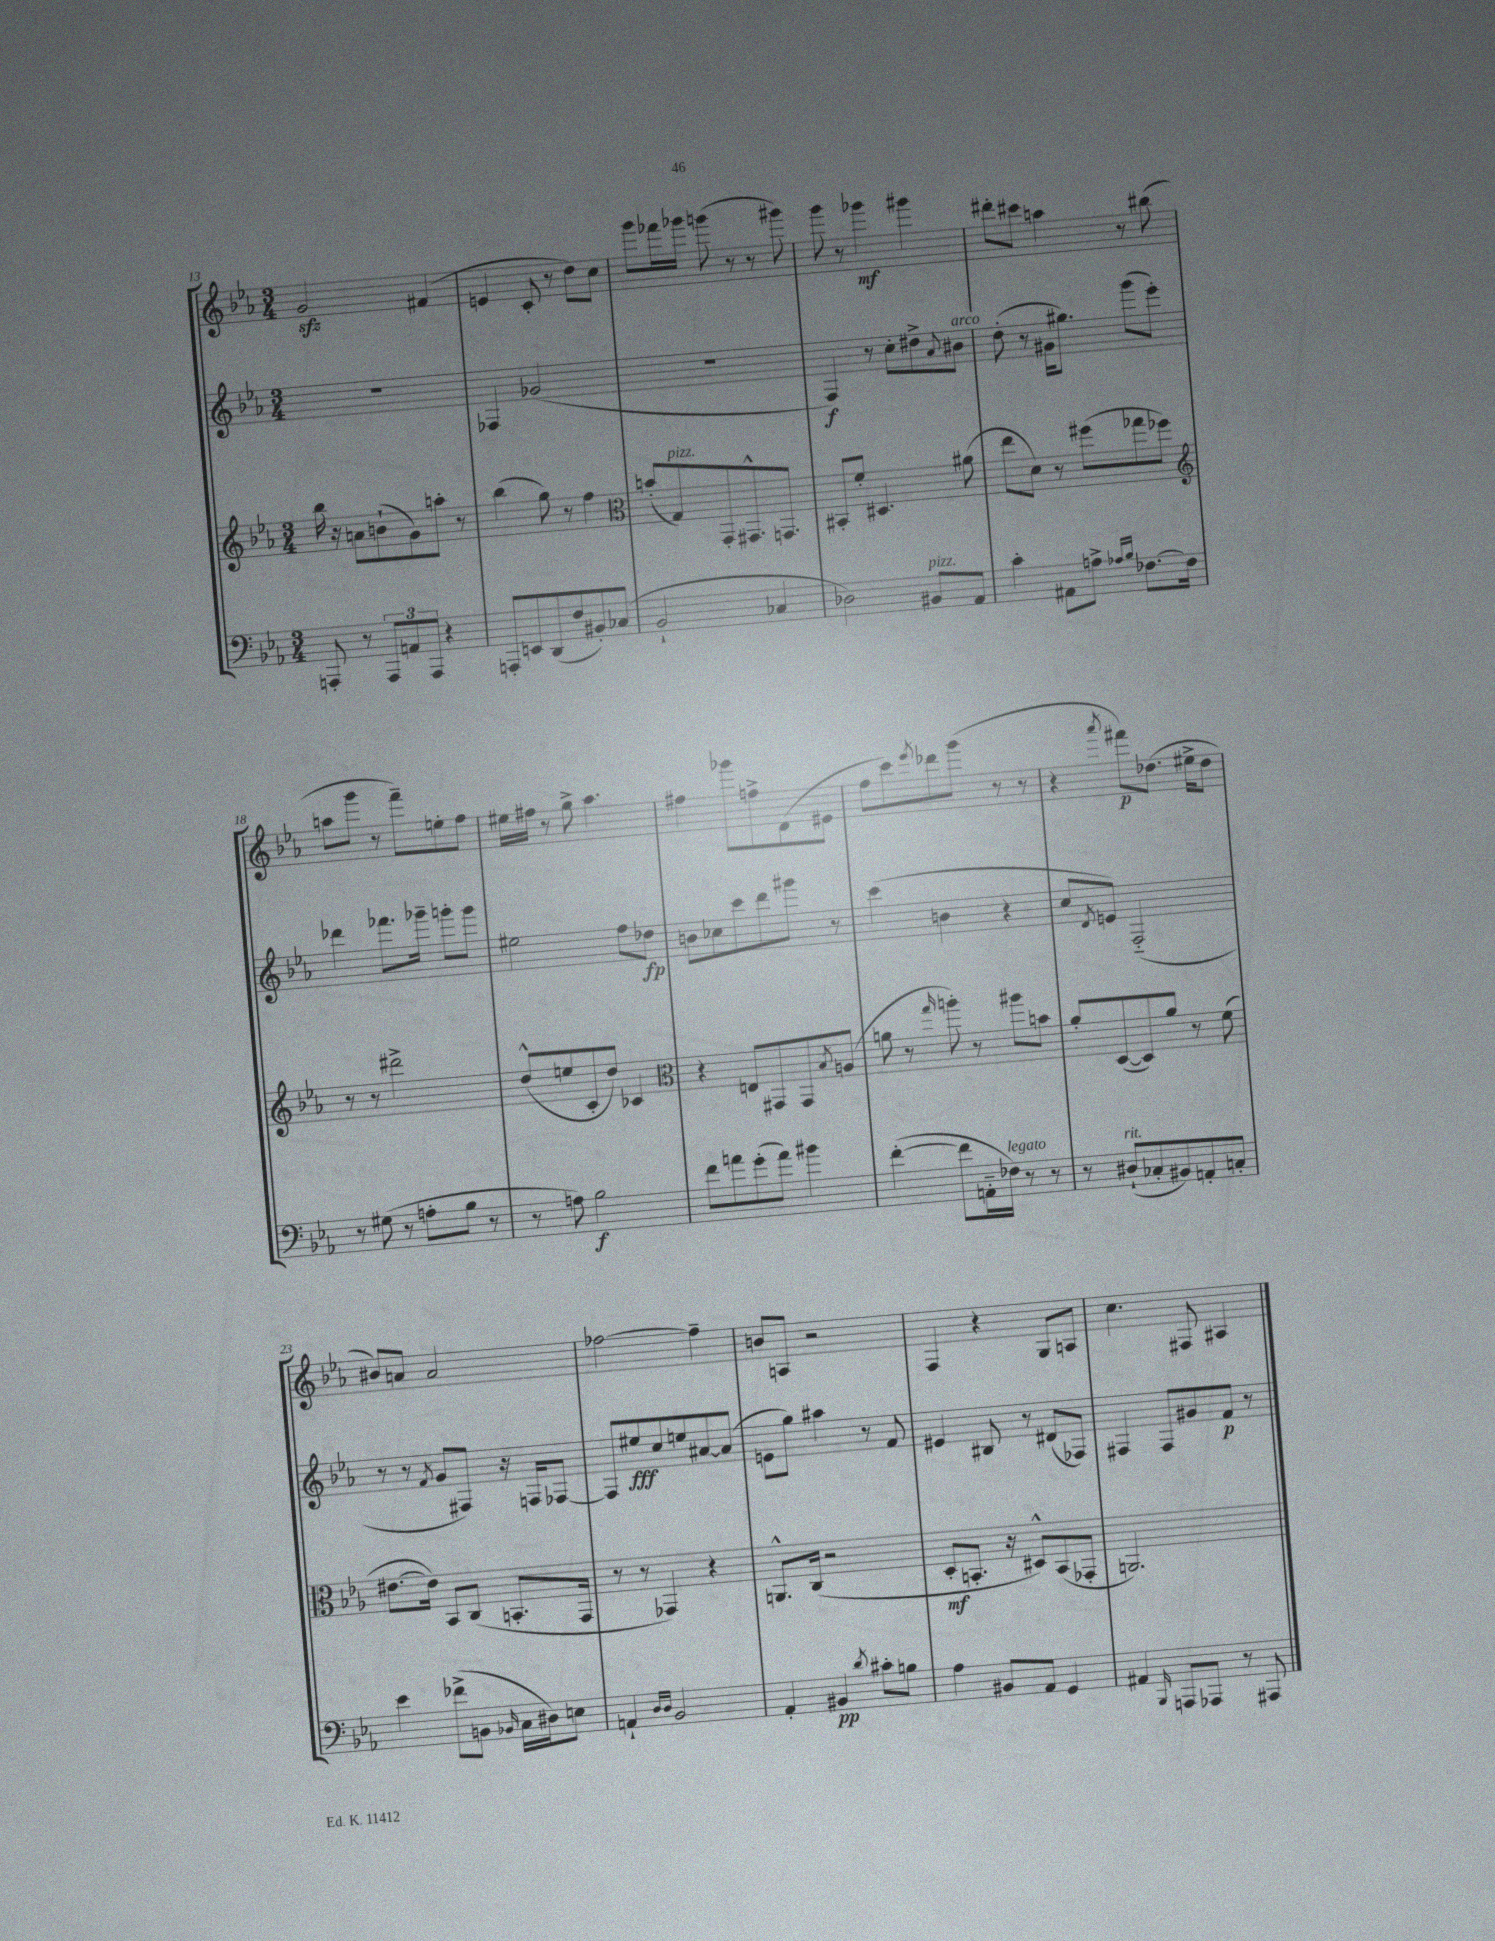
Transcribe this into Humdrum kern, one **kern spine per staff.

**kern	**dynam	**kern	**dynam	**kern	**dynam	**kern	**dynam
*part4	*part4	*part3	*part3	*part2	*part2	*part1	*part1
*staff4	*staff4	*staff3	*staff3	*staff2	*staff2	*staff1	*staff1
*clefF4	*	*clefG2	*	*clefG2	*	*clefG2	*
*k[b-e-a-]	*	*k[b-e-a-]	*	*k[b-e-a-]	*	*k[b-e-a-]	*
*M3/4	*	*M3/4	*	*M3/4	*	*M3/4	*
=13	=13	=13	=13	=13	=13	=13	=13
8AAAn'/	.	16bb-\	.	2.r	.	2gzz/	.
.	.	16r	.	.	.	.	.
8r	.	8an\L	.	.	.	.	.
12AAA/L	.	(8bn`\	.	.	.	.	.
12AAn/	.	.	.	.	.	.	.
.	.	8g\)	.	.	.	.	.
12AAA/J	.	.	.	.	.	.	.
4r	.	8aan'\J	.	.	.	(4f#X/	.
.	.	8r	.	.	.	.	.
=14	=14	=14	=14	=14	=14	=14	=14
8AAAn'/L	.	(4bb-\	.	4F-X/	.	4en/	.
8EEn/	.	.	.	.	.	.	.
(8DD/	.	8gg\)	.	(2g-X/	.	8c'/	.
8F/	.	8r	.	.	.	8r	.
8BB#X'/)	.	4ff\	.	.	.	8dd\L)	.
(8C-X/J	.	.	.	.	.	8cc\J	.
=15	=15	=15	=15	=15	=15	=15	=15
*	*	*clefC3	*	*	*	*	*
2BB-`/	.	(8bn'/L	.	2.r	.	8ggg\L	.
!	!	!LO:TX:a:i:t=pizz.	!	!	!	!	!
.	.	8G/)	.	.	.	16fff-X\L	.
.	.	.	.	.	.	16ggg-X\JJ	.
.	.	8GG'/	.	.	.	(8gggn\	.
.	.	8.GG#X^^/	.	.	.	8r	.
4C-X/	.	.	.	.	.	8r	.
.	.	8.GGn/J	.	.	.	.	.
.	.	.	.	.	.	8ggg#X\)	.
=16	=16	=16	=16	=16	=16	=16	=16
2D-X\)	.	8BB#X'/L	.	4F/)	f	8ggg\	.
.	.	8f'/J	.	.	.	8r	.
.	.	4.D#X/	.	8r	.	4ggg-X\	mf
.	.	.	.	8cc'\L	.	.	.
!LO:TX:a:i:t=pizz.	!	!	!	!	!	!	!
8BB#X/L	.	.	.	8dd#X^\	.	4ggg#X\	.
.	.	.	.	8qqa-/	.	.	.
!	!	!	!	!LO:TX:a:i:t=arco	!	!	!
8AA-/J	.	(8a#X\	.	8b#X\J	.	.	.
=17	=17	=17	=17	=17	=17	=17	=17
4c'\	.	8ee-\L	.	(8dd'\	.	8ddd#X'\L	.
.	.	8d\J)	.	8r	.	8ccc#X\J	.
8AA#X\L	.	8r	.	16g#X\KL	.	4aan\	.
.	.	.	.	8.gg#X\J)	.	.	.
8An^\J	.	(8ff#X\L	.	.	.	.	.
16qqA-X/LL	.	.	.	.	.	.	.
16qqB-/JJ	.	.	.	.	.	.	.
[8.F-X\L	.	8gg-X\	.	(8ggg\L	.	8r	.
.	.	8ff-X\J)	.	8eee-'\J)	.	(8bb#X\	.
16F-\Jk]	.	.	.	.	.	.	.
!!LO:LB:g=z
=18	=18	=18	=18	=18	=18	=18	=18
*	*	*clefG2	*	*	*	*	*
8r	.	8r	.	4ddd-X\	.	8aan\L	.
(8G#X\	.	8r	.	.	.	8ggg\J	.
8r	.	2ddd#X^\	.	8.fff-X\L	.	8r	.
8An'\L	.	.	.	.	.	8fff~\L)	.
.	.	.	.	16ggg-X~\Jk	.	.	.
8B-\J	.	.	.	8gggn'\L	.	8een'\	.
8r	.	.	.	8ggg\J	.	8ff\J	.
=19	=19	=19	=19	=19	=19	=19	=19
8r	.	(8dd^^/L	.	2ee#X\	.	16ee#X\LL	.
.	.	.	.	.	.	16ff#X\JJ	.
8An\)	.	8een/	.	.	.	8r	.
2B-\	f	8c'/	.	.	.	8gg^\	.
.	.	8dd/J)	.	.	.	4.aa-\	.
.	.	4c-X/	.	8ff\L	.	.	.
.	.	.	.	8dd-X\J	fp	.	.
=20	=20	=20	=20	=20	=20	=20	=20
*	*	*clefC3	*	*	*	*	*
8f\L	.	4r	.	8bn\L	.	4ff#X\	.
8an\	.	.	.	8cc-X\	.	.	.
(8g'\	.	8En/L	.	8ccc\	.	8ggg-X\L	.
8a\J)	.	8GG#X/	.	8ddd\	.	8ffn^\	.
4b#X\	.	8GG#/	.	8ggg#X\J	.	(8d\	.
.	.	8qB-/	.	.	.	.	.
.	.	(8An/J	.	8r	.	8e#X\J	.
=21	=21	=21	=21	=21	=21	=21	=21
([4f'\	.	8an\	.	(4ccc\	.	8ff\L	.
.	.	8r	.	.	.	8ccc\)	.
.	.	16qqgg/	.	.	.	8qeee-/	.
8f\L]	.	8aan'\)	.	4bn\	.	8ddd-X\	.
16AAn\L	.	8r	.	.	.	(8ggg\J	.
!LO:TX:a:i:t=legato	!	!	!	!	!	!	!
16F-X\JJ)	.	.	.	.	.	.	.
8r	.	8aa#X\L	.	4r	.	8r	.
8r	.	8bn\J	.	.	.	8r	.
=22	=22	=22	=22	=22	=22	=22	=22
8r	.	8a-'/L	.	8cc/L	.	4r	.
.	.	.	.	8qd/	.	.	.
!LO:TX:a:i:t=rit.	!	!	!	!	!	!	!
(8D#X`/L	.	([8D/	.	8en/J)	.	.	.
.	.	.	.	.	.	8qaaa-/	.
8C-X'/	.	8D/])	.	(2F/	.	8fff#X\L)	p
8BB#X/)	.	8a-/J	.	.	.	(8.dd-X\J	.
8AAn'/	.	8r	.	.	.	.	.
.	.	.	.	.	.	16ee#X^\KL	.
8Cn'/J	.	(8f\	.	.	.	8dd-\J	.
!!LO:LB:g=z
=23	=23	=23	=23	=23	=23	=23	=23
4e-\	.	[8.e#X\L	.	8r	.	8b#X/L)	.
.	.	.	.	8r	.	8an/J	.
.	.	16e#\Jk])	.	.	.	.	.
.	.	.	.	8qf/	.	.	.
(8f-X^\L	.	8BB-/L	.	8g/L	.	2a/	.
8BBn\J	.	(8C/J	.	8F#X/J)	.	.	.
16qqBB-X/	.	.	.	.	.	.	.
16C\LL	.	8.BBn'/L	.	16r	.	.	.
16D#X\J)	.	.	.	16Fn/KL	.	.	.
8En\J	.	.	.	[8F-X/J	.	.	.
.	.	16GG/Jk	.	.	.	.	.
=24	=24	=24	=24	=24	=24	=24	=24
4AAn`/	.	8r	.	8F-/L]	.	[2ff-X\	.
.	.	8r	.	8ee#X/	fff	.	.
16qqD/LL	.	.	.	.	.	.	.
16qqD/JJ	.	.	.	.	.	.	.
2BB-/	.	4GG-X/)	.	8cc/	.	.	.
.	.	.	.	8een/	.	.	.
.	.	4r	.	[8a#X/	.	4ff-~\]	.
.	.	.	.	(8a#/J]	.	.	.
=25	=25	=25	=25	=25	=25	=25	=25
4AA-'/	.	8.AAn^^/L	.	8en\L	.	8bn/L	.
.	.	.	.	8gg\J)	.	8An/J	.
.	.	(16C/Jk	.	.	.	.	.
4BB#X/	pp	2r	.	4aa#X\	.	2r	.
8qd/	.	.	.	.	.	.	.
8c#X'\L	.	.	.	8r	.	.	.
8Bn\J	.	.	.	8f/	.	.	.
=26	=26	=26	=26	=26	=26	=26	=26
4A-\	.	8D'/L	mf	4e#X/	.	4F/	.
.	.	8.BBn'/J	.	.	.	.	.
8BB#X/L	.	.	.	8B#X/	.	4r	.
.	.	16r	.	.	.	.	.
8AA-/J	.	8D#X^^/L)	.	8r	.	.	.
4GG/	.	(8BB/	.	(8d#X/L	.	8G/L	.
.	.	8GG-X'/J	.	8F-X/J)	.	8An/J	.
=27	=27	=27	=27	=27	=27	=27	=27
4AA#X/	.	2.AAn/)	.	4F#X/	.	4.cc\	.
16qqBBB-/	.	.	.	.	.	.	.
8AAAn/L	.	.	.	8F#/L	.	.	.
8AAA-X/J	.	.	.	8g#X/	.	8F#X/	.
8r	.	.	.	8f/J	p	4A#X/	.
8AAA#X/	.	.	.	8r	.	.	.
==	==	==	==	==	==	==	==
*-	*-	*-	*-	*-	*-	*-	*-
